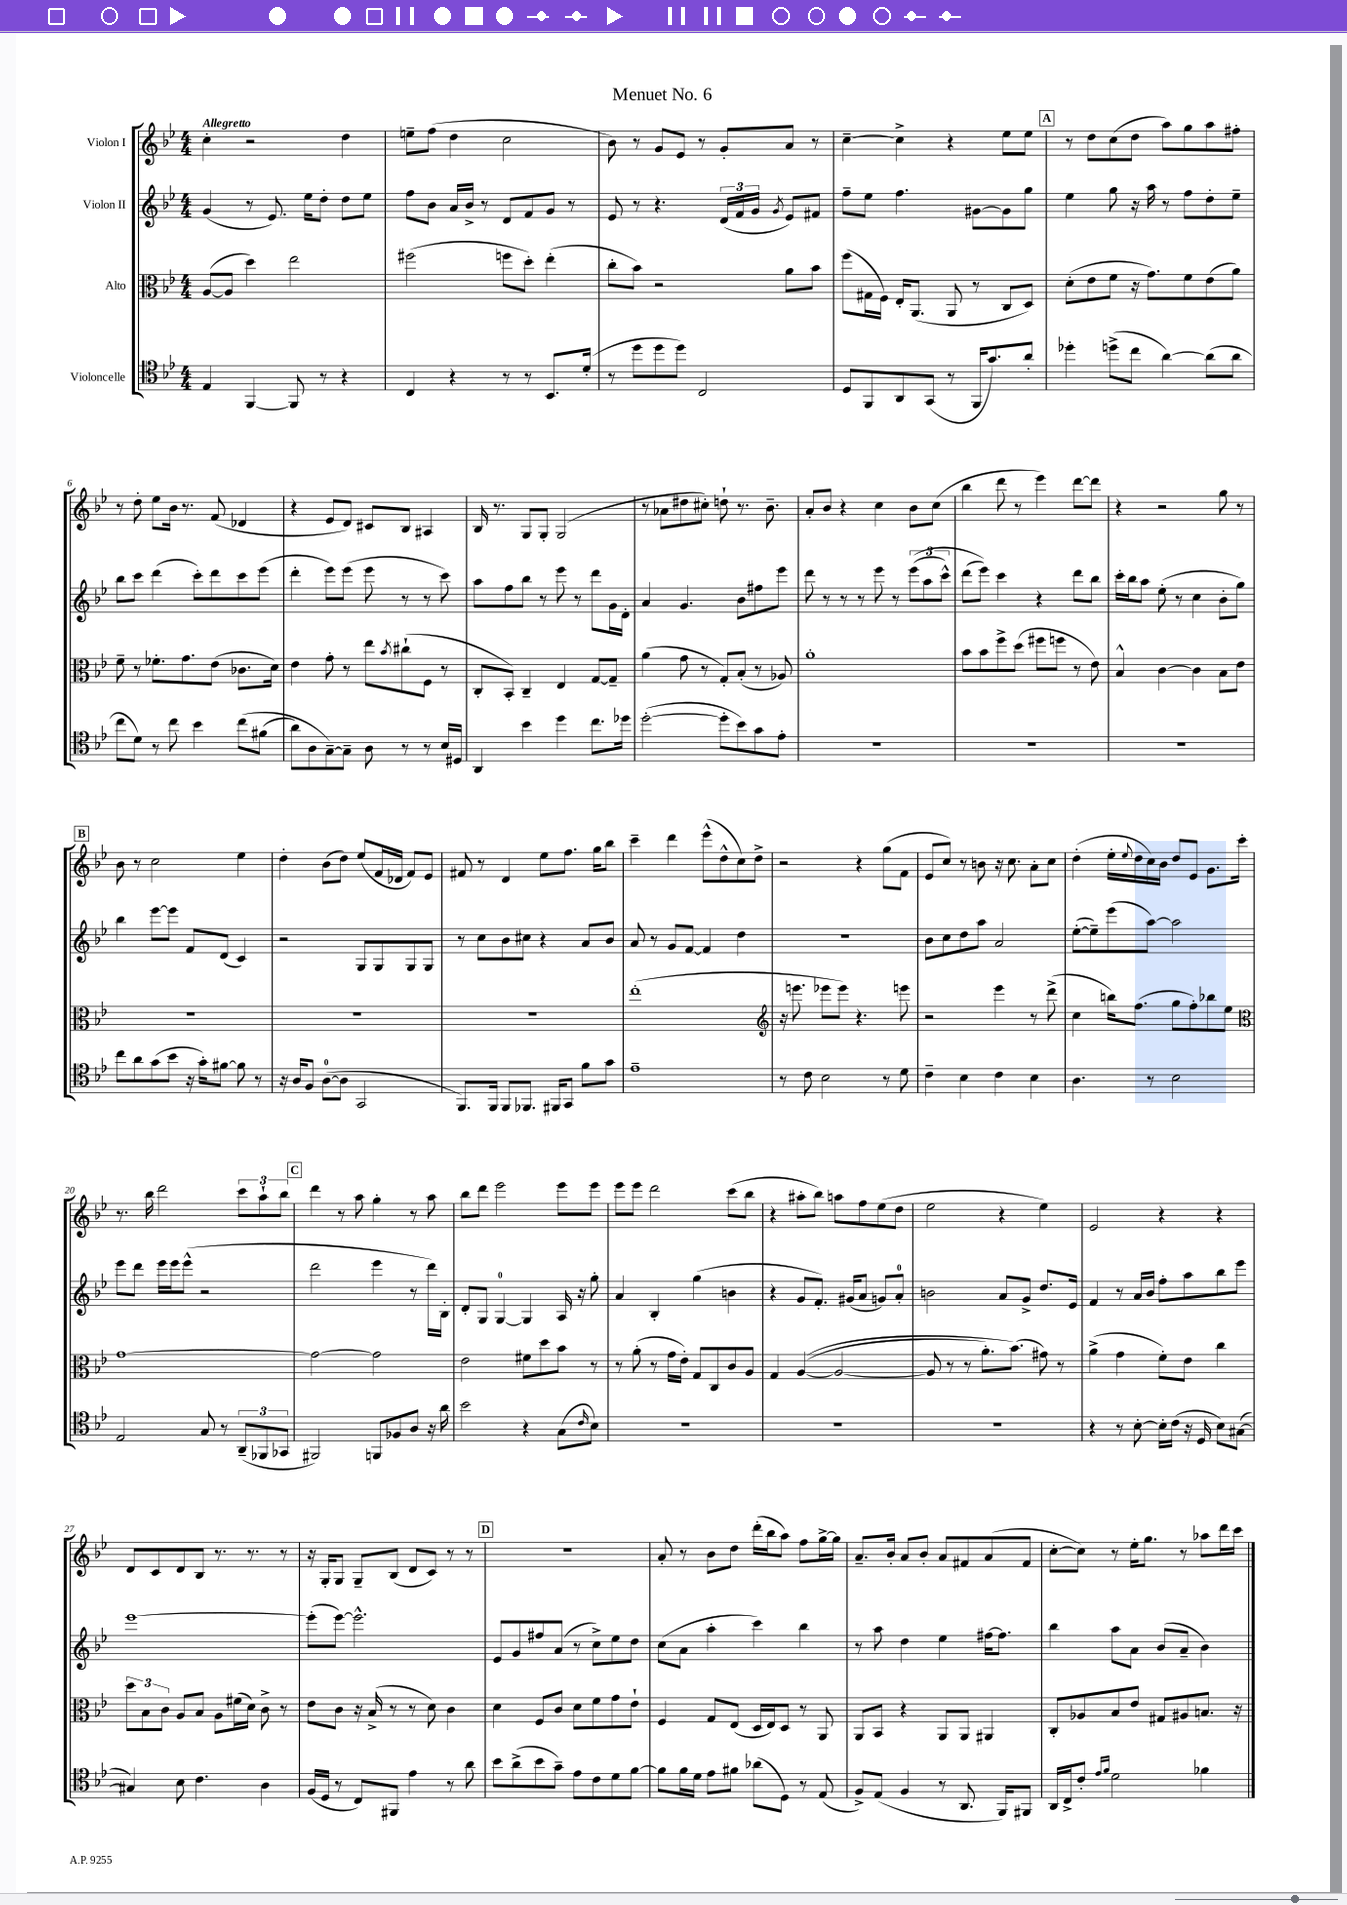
\header { title = "Menuet No. 6" }
<<
\new StaffGroup <<
\new Staff = "s0" \with { instrumentName = "Violon I" } {
    \clef treble \key bes \major \numericTimeSignature \time 4/4 \tempo "Allegretto"
    c''4-. r2 d''4 |
    e''8-- f''8( d''4 c''2 |
    bes'8) r8 g'8 ees'8 r8 g'8-. a'8 r8 |
    c''4~-- c''4-> r4 ees''8 ees''8 |
    \mark \markup { \box "A" } r8 d''8 c''8( d''8 a''8) g''8 a''8 fis''8-. |
    r8 d''8-. ees''8 bes'16 r8. f'8( des'4 |
    r4 ees'8 d'8) cis'8 bes8 ais4 |
    bes16 r8. g8 g8-. g2( |
    r8 aes'8 dis''8 cis''8-.) d''8-! r8. bes'8.-- |
    a'8-. bes'8 r4 c''4 bes'8 c''8( |
    bes''4 d'''8 r8 ees'''4) d'''8~ d'''8 |
    r4 r2 g''8 r8 |
    \mark \markup { \box "B" } bes'8 r8 c''2 ees''4 |
    d''4-. bes'8( d''8) ees''8( f'16 des'16 f'8) ees'8 |
    fis'8 r8 d'4 ees''8 f''8. g''16 bes''8 |
    c'''4-- d'''4 ees'''8-^( d''8-^ c''8) d''8-> |
    r2 r4 g''8( f'8 |
    ees'8 c''8) r8 b'8 r16 c''8. a'8-. c''8 |
    d''4-.( ees''16-. \appoggiatura { ees''8 } d''16 c''16) bes'16 d''8 ees'8 g'8. c'''16-. |
    r8. bes''16 d'''2 \tuplet 3/2 { c'''8 a''8-! bes''8 } |
    \mark \markup { \box "C" } d'''4 r8 a''8 g''4-. r8 a''8 |
    bes''8 d'''8 ees'''2 ees'''8 ees'''8 |
    ees'''8 ees'''8 d'''2 c'''8( bes''8 |
    r4 ais''8-. bes''8) a''8 f''8 ees''8( d''8 |
    ees''2 r4 ees''4) |
    ees'2 r4 r4 |
    d'8 c'8 d'8 bes8 r8. r8. r8 |
    r16 g16-. g8 g8-- bes8( d'8 c'8) r8 r8 |
    \mark \markup { \box "D" } R1 |
    a'8-. r8 bes'8 d''8 d'''16-.( bes''16 a''8) f''8 g''16~-> g''16 |
    a'8.-- bes'16-. a'8 bes'8-. a'8 fis'8 a'8( fis'8 |
    c''8~-. c''8) r8 ees''16-. g''8. r8 aes''8 d'''16 c'''16 \bar "|." |
}
\new Staff = "s1" \with { instrumentName = "Violon II" } {
    \clef treble \key bes \major \numericTimeSignature \time 4/4
    g'4( r8 ees'8.) ees''16 d''8-. d''8 ees''8 |
    f''8 bes'8 a'16 bes'16-> r8 d'8 f'8 g'8 r8 |
    ees'8 r8 r4. \tuplet 3/2 { d'16( f'16 g'16 } \acciaccatura { g'8 } ees'8) fis'8 |
    f''8-- ees''8 f''4. gis'8~ gis'8 g''8 |
    \mark \markup { \box "A" } ees''4 g''8 r16 a''16 r8 f''8 d''8-. ees''8-- |
    bes''8 c'''8 d'''4( c'''8-.) d'''8 c'''8 ees'''8( |
    d'''4-. ees'''8) ees'''8( ees'''8 r8 r8 c'''8) |
    a''8 f''8 bes''8 r8 ees'''8 r8 d'''8 g'16 d'16-. |
    a'4 g'4. bes'8 fis''8 ees'''8 |
    d'''8 r8 r8 r8 ees'''8 r8 \tuplet 3/2 { ees'''8(\( a''8 c'''8-^) } |
    d'''8( ees'''8)\) c'''4 r4 d'''8 bes''8 |
    c'''16-. bes''16 a''8 ees''8-.( r8 c''4 bes'8-. g''8) |
    \mark \markup { \box "B" } bes''4 ees'''8~ ees'''8 f'8 d'8( c'4) |
    r2 g8 g8 g8 g8 |
    r8 c''8 bes'8 cis''8 r4 a'8 bes'8 |
    a'8 r8 g'8 f'8~ f'4 d''4 |
    R1 |
    bes'8 c''8 d''8 a''8 a'2 |
    ees''8~-.( ees''8--) ees'''8( a''8~) a''2 |
    ees'''8 d'''8 ees'''16 ees'''16 ees'''8-^( r2 |
    \mark \markup { \box "C" } d'''2 ees'''4 r8 d'''16) bes16-. |
    d'8-. g8 g4-0~ g4 a16 r16 g''8-. |
    a'4 bes4-. g''4( b'4 |
    r4 g'8 f'8.-.) gis'16( a'8 g'8) a'8-0-. |
    b'2 a'8 g'8-> d''8. ees'16 |
    f'4 r8 a'16 bes'16 f''8-. a''8 bes''8 ees'''8 |
    ees'''1~ |
    ees'''8-.( ees'''8~) ees'''2.-^ |
    \mark \markup { \box "D" } ees'8 g'8 fis''8 a'8( r8 c''8->) ees''8 d''8 |
    c''8( a'8 a''4-. c'''4) bes''4 |
    r8 a''8 d''4 ees''4 fis''16~ fis''8. |
    bes''4 a''8 a'8 bes'8( a'8-- bes'4) \bar "|." |
}
\new Staff = "s2" \with { instrumentName = "Alto" } {
    \clef alto \key bes \major \numericTimeSignature \time 4/4
    a8~( a8 d''4) ees''2 |
    fis''2( f''8 d''8-.) ees''4-.( |
    c''8-. bes'8) r2 a'8 bes'8 |
    f''8( gis16 f16) ees16-. a,8.( a,8 r8 c8 d8) |
    \mark \markup { \box "A" } d'8-.( ees'8 f'8 r16 g'8.) f'8 ees'8( a'8) |
    f'8-- r8 fes'8.-. g'8. ees'8( ces'8. d'16) |
    ees'4 g'8-. r8 ees''8 \acciaccatura { bes'8 } cis''8-!( f8 r8 |
    c8-. bes,8-.) c4-- ees4 g8~ g8-- |
    a'4( g'8 r8 g8-.) bes8-.( r8 aes8) |
    a'1-. |
    bes'8 bes'8 f''8-> d''8( fis''8 f''8 r8 ees'8) |
    bes4-^ c'4~ c'4 bes8 ees'8 |
    \mark \markup { \box "B" } R1 |
    R1 |
    R1 |
    ees''1-.( |
    \clef treble r16 e'''8. ees'''8 ees'''8) r4. e'''8 |
    r2 ees'''4 r8 d'''8->( |
    c''4 b''16) f''8.( g''8 f''8-.) bes''8 ees''8 |
    \clef alto g'1~ |
    \mark \markup { \box "C" } g'2~ g'2 |
    ees'2 fis'8 d''8 bes'8 r8 |
    r8 a'8-.( r8 g'16 ees'16-.) g8 c8 c'8 a8 |
    g4 a4~(\( a2~ |
    a8 r8 r8 a'8.-.) bes'8.(\) gis'8) r8 |
    a'4->( g'4 f'8-.) ees'8 c''4 |
    \tuplet 3/2 { d''8 bes8 c'8 } a8 bes8 a8 fis'16( d'16) c'8-> r8 |
    ees'8 c'8 r16 bes16->( r8 r8 d'8) c'4 |
    \mark \markup { \box "D" } d'4 f8 c'8 d'8 f'8 g'8 ees'8-! |
    f4 g8 ees8( d16 ees16) d8 r8 a,8 |
    a,8 bes,8 r4 a,8 a,8 ais,4 |
    c8-. aes8 bes8 ees'8 gis8 ais8 b8. r16 \bar "|." |
}
\new Staff = "s3" \with { instrumentName = "Violoncelle" } {
    \clef tenor \key bes \major \numericTimeSignature \time 4/4
    ees4 f,4~ f,8 r8 r4 |
    c4 r4 r8 r8 bes,8. d'16-.( |
    r8 d''8 d''8 d''8) c2 |
    d8 f,8 a,8 g,8( r8 f,16 g'8.) a'8-. |
    \mark \markup { \box "A" } des''4-. d''8->( c''8 a'4~) a'8( a'8 |
    c''8 d'8) r8 c''8 bes'4 c''8\( fis'8( |
    a'8) a8 g8~--\) g8-- a8 r8 r8 bes16 dis16 |
    a,4 bes'4 d''4 c''8. des''16 |
    d''2~-.( d''8-. bes'8) g'8 ees'8-. |
    R1 |
    R1 |
    R1 |
    \mark \markup { \box "B" } c''8 a'8 g'8( bes'8 r16 g'16-.) fis'8~ fis'8 r8 |
    r16 a16 f8 a8-0~( a8 g,2 |
    f,8.) f,16 f,8 fes,8. fis,16 g,8 f'8 g'8 |
    ees'1-- |
    r8 c'8 bes2 r8 d'8 |
    c'4-- bes4 c'4 bes4 |
    a4. r8 bes2 |
    ees2 g8 r8 \tuplet 3/2 { a,8--( fes,8 ges,8 } |
    \mark \markup { \box "C" } fis,2) f,8 fes8 a8 r16 a'16 |
    bes'2 r4 g8( \grace { c'16 } bes8) |
    R1 |
    R1 |
    R1 |
    r4 r8 bes8~-. bes16-. c'16( r16 d16 bes8) gis8~( |
    gis4) bes8 c'4. a4 |
    f16( d16 r8 c8) fis,8 ees'4 r8 a'8 |
    \mark \markup { \box "D" } bes'8 a'8->( bes'8 g'8--) ees'8 c'8 d'8 f'8~ |
    f'8 f'16 d'16 ees'8 fis'8 aes'8( d8) r8 ees8( |
    f8->) ees8( f4 r8 a,8. f,16) fis,8 |
    a,16 c16-> c'8-. \grace { ees'16 f'16 } d'2 fes'4 \bar "|." |
}
>>
>>
